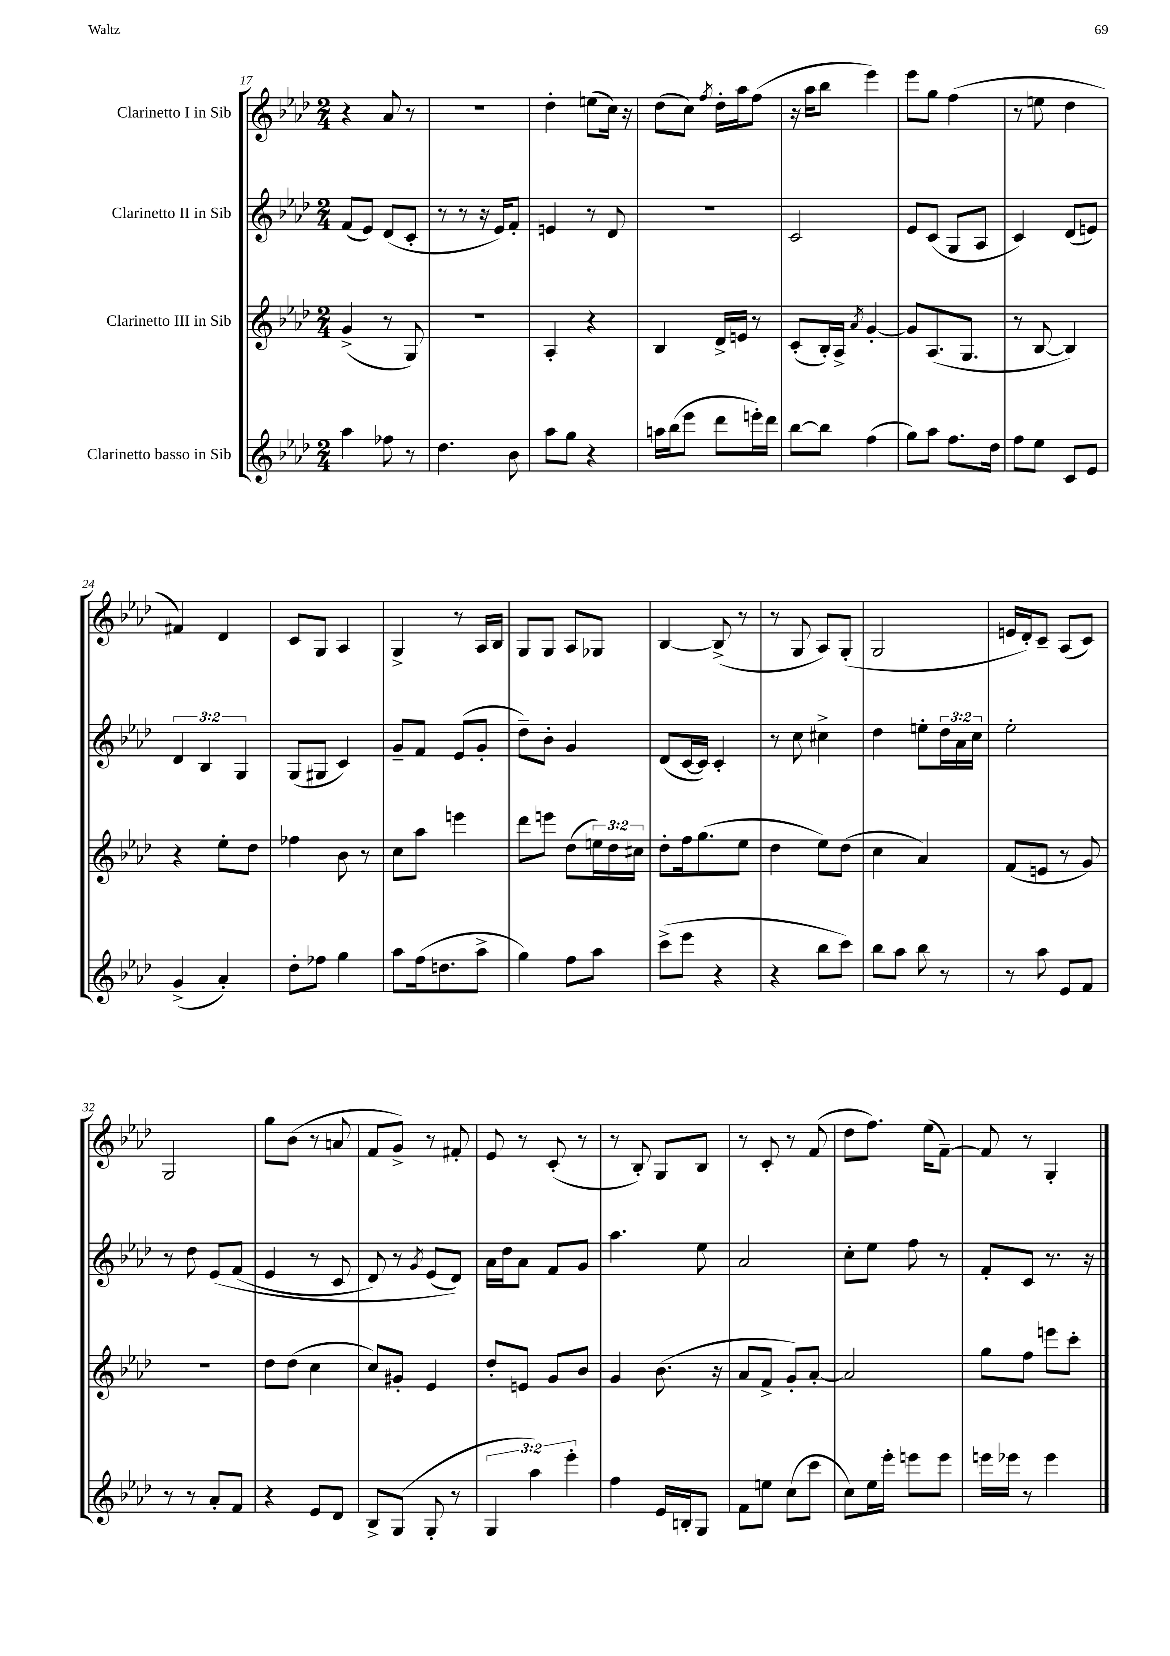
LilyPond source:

<<
\new StaffGroup <<
\new Staff = "s0" \with { instrumentName = "Clarinetto I in Sib" } {
    \clef treble \key aes \major \numericTimeSignature \time 2/4
    r4 aes'8 r8 |
    r2 |
    des''4-. e''8( c''16) r16 |
    des''8( c''8) \acciaccatura { f''8 } des''16-. aes''16 f''8( |
    r16 aes''16 bes''8 ees'''4) |
    ees'''8 g''8 f''4( |
    r8 e''8 des''4 |
    fis'4) des'4 |
    c'8 g8 aes4 |
    g4-> r8 aes16 bes16 |
    g8 g8 aes8 ges8 |
    bes4~ bes8->( r8 |
    r8 g8 aes8) g8-.( |
    g2 |
    e'16 des'16-.) c'8-- aes8( c'8) |
    g2 |
    g''8 bes'8( r8 a'8 |
    f'8 g'8->) r8 fis'8-. |
    ees'8 r8 c'8-.( r8 |
    r8 bes8-.) g8 bes8 |
    r8 c'8-. r8 f'8( |
    des''8 f''8.) ees''16( f'8~--) |
    f'8 r8 g4-. \bar "|." |
}
\new Staff = "s1" \with { instrumentName = "Clarinetto II in Sib" } {
    \clef treble \key aes \major \numericTimeSignature \time 2/4 \override Staff.TupletNumber.text = #tuplet-number::calc-fraction-text
    f'8( ees'8) des'8( c'8-. |
    r8 r8 r16 ees'16) f'8-. |
    e'4 r8 des'8 |
    R2 |
    c'2 |
    ees'8 c'8( g8 aes8 |
    c'4) des'8( e'8) |
    \tuplet 3/2 { des'4 bes4 g4 } |
    g8( gis8 c'4) |
    g'8-- f'8 ees'8( g'8-. |
    des''8--) bes'8-. g'4 |
    des'8( c'16~ c'16) c'4-. |
    r8 c''8 cis''4-> |
    des''4 e''8-. \tuplet 3/2 { des''16 aes'16 c''16 } |
    ees''2-. |
    r8 des''8 ees'8\( f'8( |
    ees'4 r8 c'8 |
    des'8) r8 \acciaccatura { g'8 } ees'8( des'8)\) |
    aes'16 des''16 aes'8 f'8 g'8 |
    aes''4. ees''8 |
    aes'2 |
    c''8-. ees''8 f''8 r8 |
    f'8-. c'8 r8. r16 \bar "|." |
}
\new Staff = "s2" \with { instrumentName = "Clarinetto III in Sib" } {
    \clef treble \key aes \major \numericTimeSignature \time 2/4 \override Staff.TupletNumber.text = #tuplet-number::calc-fraction-text
    g'4->( r8 g8) |
    R2 |
    aes4-. r4 |
    bes4 des'16-> e'16 r8 |
    c'8-.( bes16-.) aes16-> \acciaccatura { aes'8 } g'4~-. |
    g'8 aes8.( g8. |
    r8 bes8~ bes4) |
    r4 ees''8-. des''8 |
    fes''4 bes'8 r8 |
    c''8 aes''8 e'''4 |
    des'''8 e'''8 des''8( \tuplet 3/2 { e''16) des''16 cis''16 } |
    des''8-. f''16 g''8.( ees''8 |
    des''4 ees''8) des''8( |
    c''4 aes'4) |
    f'8( e'8 r8 g'8) |
    R2 |
    des''8 des''8( c''4 |
    c''8) gis'8-. ees'4 |
    des''8-. e'8 g'8 bes'8 |
    g'4 bes'8.( r16 |
    aes'8 f'8-> g'8-.) aes'8~-. |
    aes'2 |
    g''8 f''8 e'''8 c'''8-. \bar "|." |
}
\new Staff = "s3" \with { instrumentName = "Clarinetto basso in Sib" } {
    \clef treble \key aes \major \numericTimeSignature \time 2/4 \override Staff.TupletNumber.text = #tuplet-number::calc-fraction-text
    aes''4 fes''8 r8 |
    des''4. bes'8 |
    aes''8 g''8 r4 |
    a''16 bes''16( ees'''8 des'''8 e'''16-.) des'''16 |
    bes''8~ bes''8 f''4( |
    g''8) aes''8 f''8. des''16 |
    f''8 ees''8 c'8 ees'8 |
    g'4->( aes'4-.) |
    des''8-. fes''8 g''4 |
    aes''8 f''16( d''8. aes''8-> |
    g''4) f''8 aes''8 |
    c'''8->( ees'''8 r4 |
    r4 bes''8 c'''8) |
    bes''8 aes''8 bes''8 r8 |
    r8 aes''8 ees'8 f'8 |
    r8 r8 aes'8-. f'8 |
    r4 ees'8 des'8 |
    bes8-> g8( g8-. r8 |
    \tuplet 3/2 { g4 aes''4) ees'''4-. } |
    f''4 ees'16 b16-. g8 |
    f'8 e''8 c''8( c'''8 |
    c''8) ees''16 ees'''16-. e'''8 e'''8 |
    e'''16 ees'''16 r8 ees'''4 \bar "|." |
}
>>
>>
\layout { \context { \Score currentBarNumber = #17 } }
